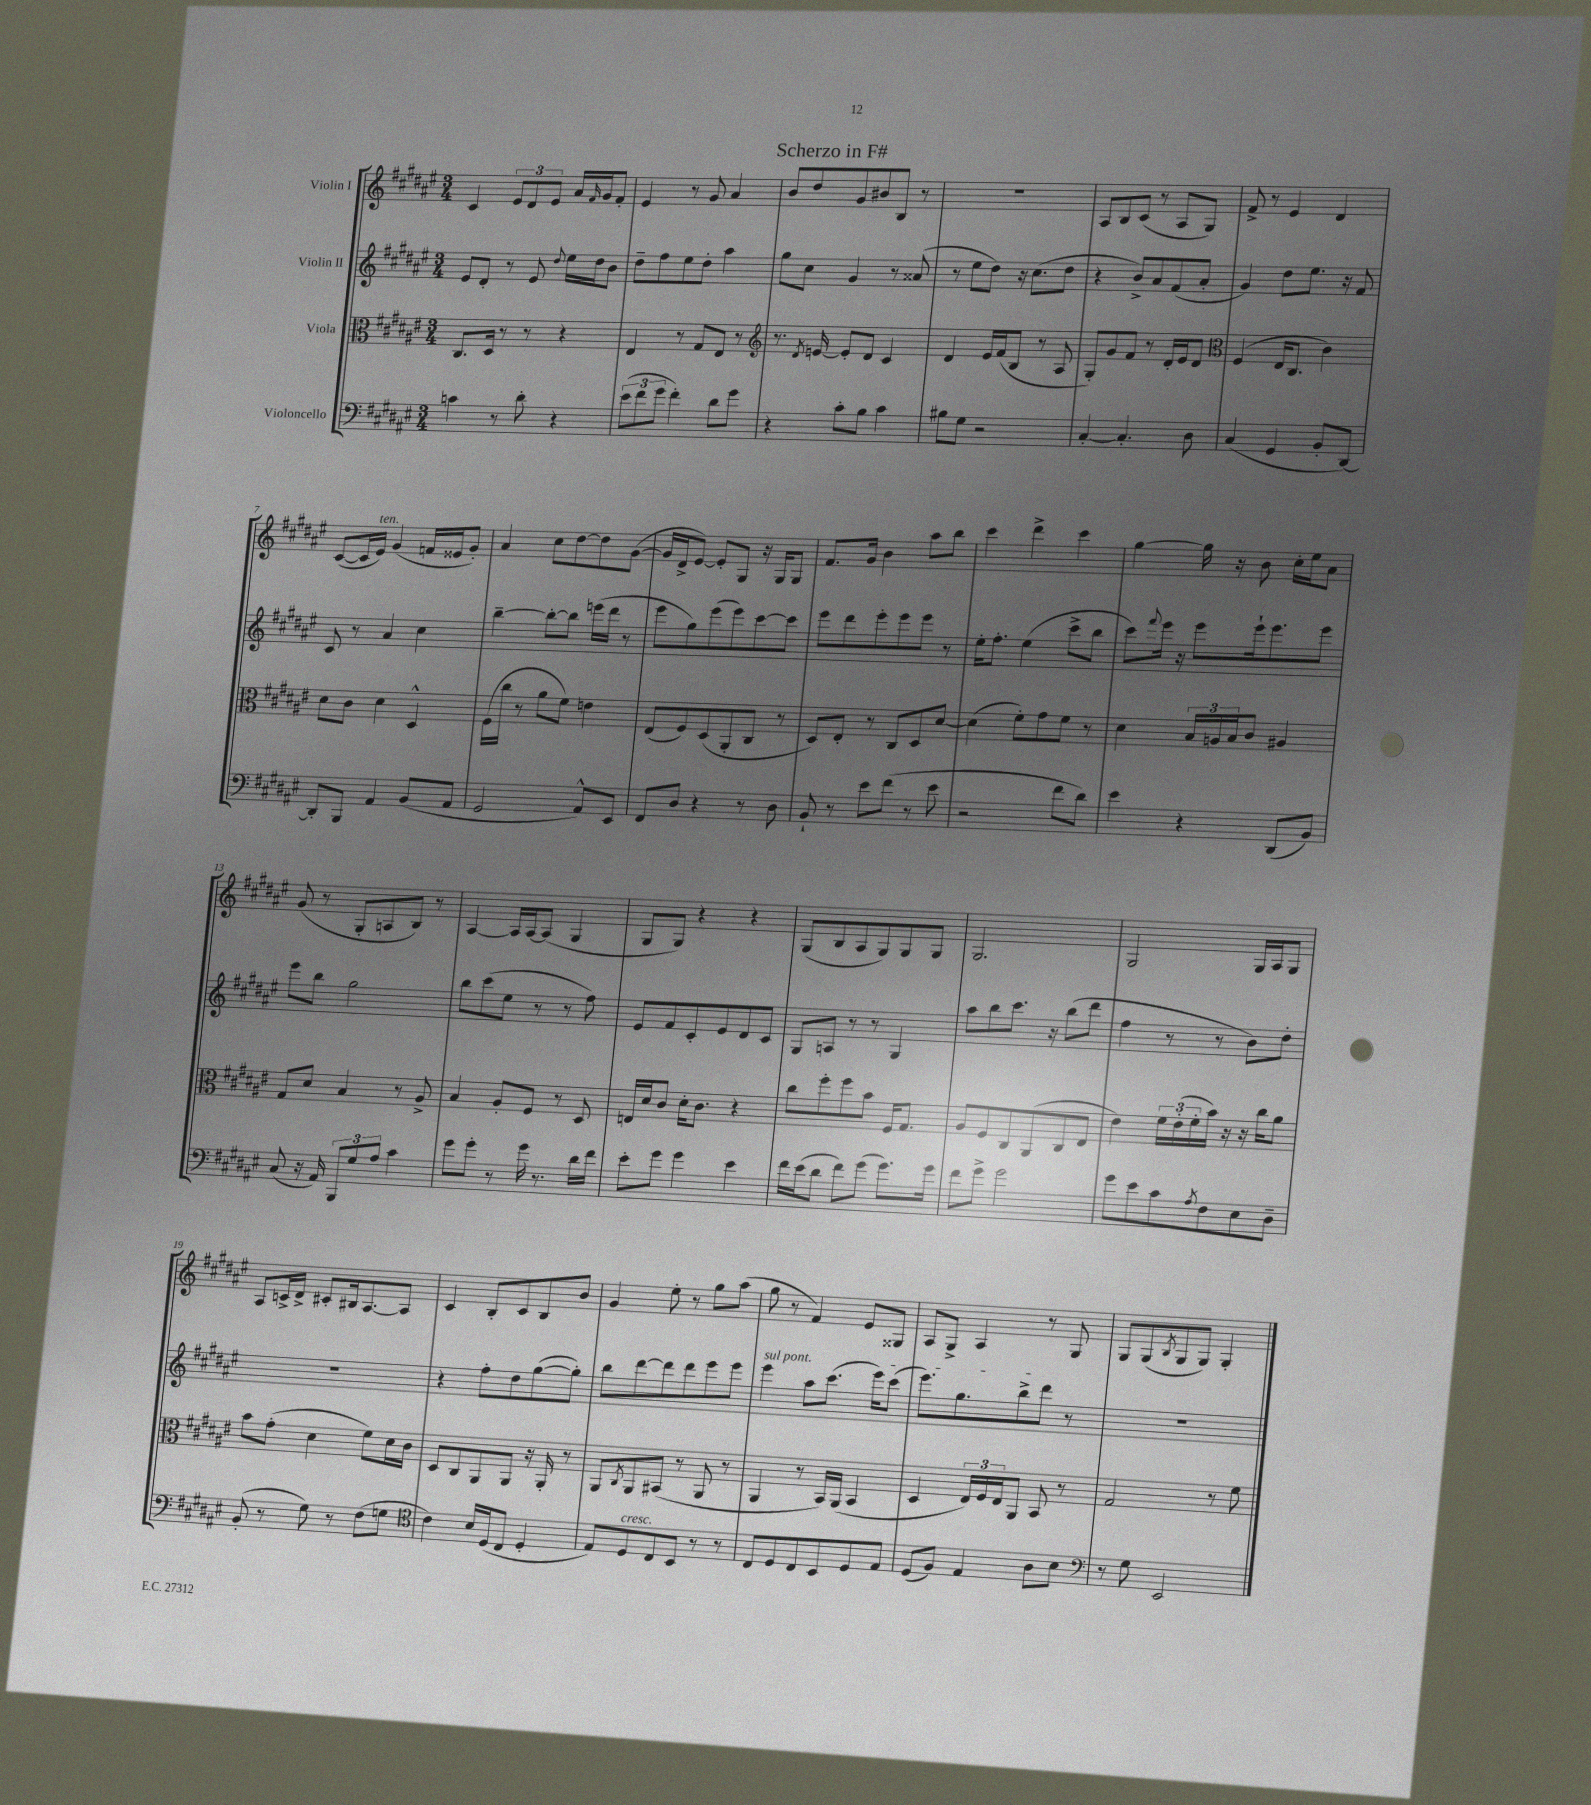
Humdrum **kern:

**kern	**kern	**kern	**kern
*part4	*part3	*part2	*part1
*staff4	*staff3	*staff2	*staff1
*I"Violoncello	*I"Viola	*I"Violin II	*I"Violin I
*clefF4	*clefC3	*clefG2	*clefG2
*k[f#c#g#d#a#e#]	*k[f#c#g#d#a#e#]	*k[f#c#g#d#a#e#]	*k[f#c#g#d#a#e#]
*M3/4	*M3/4	*M3/4	*M3/4
=1	=1	=1	=1
4cn\	8.C#/L	8e#/L	4c#/
.	.	8d#'/J	.
.	16D#/Jk	.	.
8r	8r	8r	12e#/L
.	.	.	12d#/
8d#'\	8r	8e#/	.
.	.	.	12e#/J
.	.	8qqdd#/	.
4r	4r	16ee#\LL	16a#/LL
.	.	.	16qqf#/
.	.	16dd#\J	16g#/J
.	.	8b\J	8f#'/J
=2	=2	=2	=2
(12e#\L	4E#/	8dd#~\L	4e#/
12f#\	.	.	.
.	.	8ff#\	.
12g#\J	.	.	.
4f#'\)	8r	8ee#\	8r
.	8G#/L	8dd#'\J	8g#/
8d#\L	8E#/J	4aa#\	4a#/
8g#\J	8r	.	.
=3	=3	=3	=3
*	*clefG2	*	*
4r	8.r	8gg#\L	8b/L
.	.	8cc#\J	8dd#/
.	8qd#/	.	.
.	[16en/	.	.
8c#'\L	8e'/L]	4g#/	8g#/
8B\J	8d#/J	.	8b#X/
4c#\	4c#/	8r	8B/J
.	.	(8a##X/	8r
=4	=4	=4	=4
8B#X\L	4d#/	8r	2.r
8G#\J	.	8ee#\L	.
2r	16e#/LL	8dd#\J)	.
.	(16f#/J	.	.
.	8B/J	16r	.
.	.	(8.cc#\L	.
.	8r	.	.
.	8A#/	8dd#\J	.
=5	=5	=5	=5
[4C#'/	8G#'/L)	4r	8A#/L
.	8g#/	.	8B/
4.C#'/]	8f#/J	8b^/L)	(8c#/J
.	8r	8a#/	8r
.	16d#'/LL	(8f#/	8A#/L
.	16e#/J	.	.
8D#\	8d#/J	8a#'/J	8G#/J)
=6	=6	=6	=6
*	*clefC3	*	*
(4C#/	(4F#/	4g#/)	8f#^/
.	.	.	8r
4GG#/	16E#/KL	8dd#\L	4e#/
.	8.C#/J	.	.
.	.	8.ee#\J	.
8BB'/L	4c#\)	.	4d#/
.	.	16r	.
[8DD#/J)	.	8f#/	.
!!LO:LB:g=z
=7	=7	=7	=7
8DD#'/L]	8d#\L	8c#/	([8c#/L
8BBB/J	8c#\J	8r	16c#/L]
!	!	!	!LO:TX:a:i:t=ten.
.	.	.	16e#/JJ)
4AA#/	4d#\	4a#/	(4g#/
(8BB/L	4D#^^/	4cc#\	16fn/LL
.	.	.	16e##X/J
8AA#/J	.	.	8g#'/J)
=8	=8	=8	=8
2GG#/	(16F#\LL	[4bb~\	4a#/
.	16cc#\JJ	.	.
.	8r	.	.
.	8a#\L	8bb'\L_	8cc#\L
.	8f#\J)	8bb\J]	[8dd#\
8AA#^^/L)	4en\	(16eeen\LL	8dd#\]
.	.	16ddd#\JJ	.
8EE#/J	.	8r	([8g#\J
=9	=9	=9	=9
8FF#/L	(8E#/L	8eee#\L	16g#/LL]
.	.	.	16d#^/J
8D#/J	8F#/)	8gg#\)	[8e#/J)
4r	(8D#/	(8eee#\	8e#'/L]
.	8AA#'/	8eee#\)	8G#/J
8r	8C#/J	[8ccc#\	16r
.	.	.	16G#/KL
8D#\	8r	8ccc#\J]	8G#/J
=10	=10	=10	=10
8BB`/	8D#/L)	8eee#\L	8.f#/L
8r	8E#'/J	8ddd#\	.
.	.	.	16g#/Jk
8e#\L	8r	8eee#'\	4b\
(8f#\J	8C#/L	8eee#\	.
8r	8D#/	8eee#\J	8aa#\L
8e#\	[8d#/J	8r	8bb\J
=11	=11	=11	=11
2r	(4d#\]	16ee#'\KL	4ccc#\
.	.	8.ff#'\J	.
.	8f#'\L)	(4ee#\	4ddd#^\
.	8g#\	.	.
8f#\L	8f#\J	8ccc#^\L	4ccc#\
8d#\J)	8r	8bb\J	.
=12	=12	=12	=12
4e#\	4d#\	8ccc#\L)	[4gg#\
.	.	8qqfff#/	.
.	.	16eee#\Jk	.
.	.	16r	.
4r	24B/LL	8eee#\L	16gg#\]
.	24An/	.	.
.	.	.	16r
.	24B/J	.	.
.	8c#/J	16eee#`\k	8b\
.	.	8.eee#\	.
(8DD#/L	4A#X/	.	16cc#'\LL
.	.	.	16ee#\J
8BB/J)	.	8eee#\J	8a#\J
!!LO:LB:g=z
=13	=13	=13	=13
(8C#/	8G#/L	8eee#\L	(8g#/
16r	8d#/J	8bb\J	8r
16AA#/)	.	.	.
12BBB/L	4B/	2gg#\	8G#'/L
12G#/	.	.	.
.	.	.	8An/
12A#/J	.	.	.
4c#\	8r	.	8B/J)
.	8A#^/	.	8r
=14	=14	=14	=14
8g#\L	4B/	8bb\L	[4A#/
8g#'\J	.	(8ccc#\	.
8r	8A#'/L	8ee#\J	16A#/LL]
.	.	.	[16A#/J
16g#\	8F#/J	8r	(8A#/J]
8.r	.	.	.
.	8r	8r	4G#/
16d#\LL	8D#/	8ff#\)	.
16f#\JJ	.	.	.
=15	=15	=15	=15
8e#'\L	16En/LL	8e#/L	8G#/L
.	16d#/J	.	.
8g#\J	8c#/J	8f#/	8G#/J)
4g#\	16d#'\KL	8c#'/	4r
.	8.c#\J	.	.
.	.	8e#/	.
4e#\	4r	8d#/	4r
.	.	8c#/J	.
=16	=16	=16	=16
16f#\LL	8cc#\L	8G#/L	(8G#/L
(16e#\J	.	.	.
8d#\J	8ff#'\	8An/J	8B/
8f#\L)	8ff#\	8r	8A#/
(8g#\J	8b\J	8r	8G#/)
8.g#\L)	16F#/KL	4G#/	8G#/
.	8.G#/J	.	.
.	.	.	8G#/J
16g#\Jk	.	.	.
=17	=17	=17	=17
8f#\L	8A#/L	8aa#\L	2.G#/
8g#^\J	8F#/	8bb\	.
2g#\	8C#/	8.ccc#\J	.
.	(8AA#/	.	.
.	.	16r	.
.	8C#/	(8bb\L	.
.	8E#/J	8ddd#\J	.
=18	=18	=18	=18
8g#\L	4e#\)	4ff#\	2G#/
8e#\	.	.	.
8c#\	24f#\LL	8r	.
.	(24e#'\	.	.
.	24f#'\	.	.
8qA#/	.	.	.
8F#\	16b\JJ)	8r	.
.	16r	.	.
8E#\	16r	8b\L)	16G#/LL
.	16cc#\KL	.	16A#/J
8D#~\J	8a#\J	8dd#'\J	8G#/J
!!LO:LB:g=z
=19	=19	=19	=19
(8BB'/	8b\L	2.r	8A#/L
8r	(8g#'\J	.	16cn^/L
.	.	.	16d#^/JJ
8G#\)	4d#\	.	8c#X'/L
8r	.	.	16B#X/k
.	.	.	[8.A#/
(8F#\L	8f#\L)	.	.
8Gn\J	16d#\L	.	8A#/J]
.	16c#\JJ	.	.
=20	=20	=20	=20
*clefC4	*	*	*
4c#\)	8D#/L	4r	4c#/
.	8C#/	.	.
16B/LL	8AA#/	8ff#'\L	8B'/L
(16D#/J	.	.	.
8C#/J	8AA#/J	8dd#\	8c#/
4D#'/	16r	([8gg#\	8B/
.	16AA#'/	.	.
.	8r	8gg#'\J])	8b/J
=21	=21	=21	=21
8E#/L)	8AA#/L	8bb\L	4g#/
.	8qC#/	.	.
!LO:TX:a:i:t=cresc.	!	!	!
8D#/	8AA#/	[8ddd#\	.
8C#/	(8BB#X/J	8ddd#\]	8ee#'\
8BB/J	8r	8ddd#\	8r
8r	8AA#/	8eee#\	8gg#\L
8r	8r	8eee#\J	(8aa#\J
=22	=22	=22	=22
!	!	!LO:TX:a:i:t=sul pont.	!
8C#/L	4AA#/	4eee#\	8gg#\
8D#/	.	.	8r
8C#/	8r	8aa#\L	4f#/)
8BB/	16BB/LL)	(8.ccc#\J	.
.	(16AA#/JJ	.	.
8D#/	4BB/	.	8e#/L
.	.	16eee#\KL)	.
8E#/J	.	(8ccc#\J	8G##X/J
=23	=23	=23	=23
(8D#/L	4D#/	8.eee#\L)	8A#/L
8F#/J)	.	.	8G#^/J
.	.	8.gg#\	.
4E#/	24E#/LL)	.	4A#/
.	24F#/	.	.
.	24E#/J	.	.
.	8AA#/J	8bb^\	.
8A#\L	8BB/	8ddd#\J	8r
8B\J	8r	8r	8G#/
=24	=24	=24	=24
*clefF4	*	*	*
8r	2G#/	2.r	8G#/L
8G#\	.	.	(8G#/
.	.	.	8qB/
2EE#/	.	.	8G#/
.	.	.	8G#/J)
.	8r	.	4G#'/
.	8f#\	.	.
==	==	==	==
*-	*-	*-	*-
